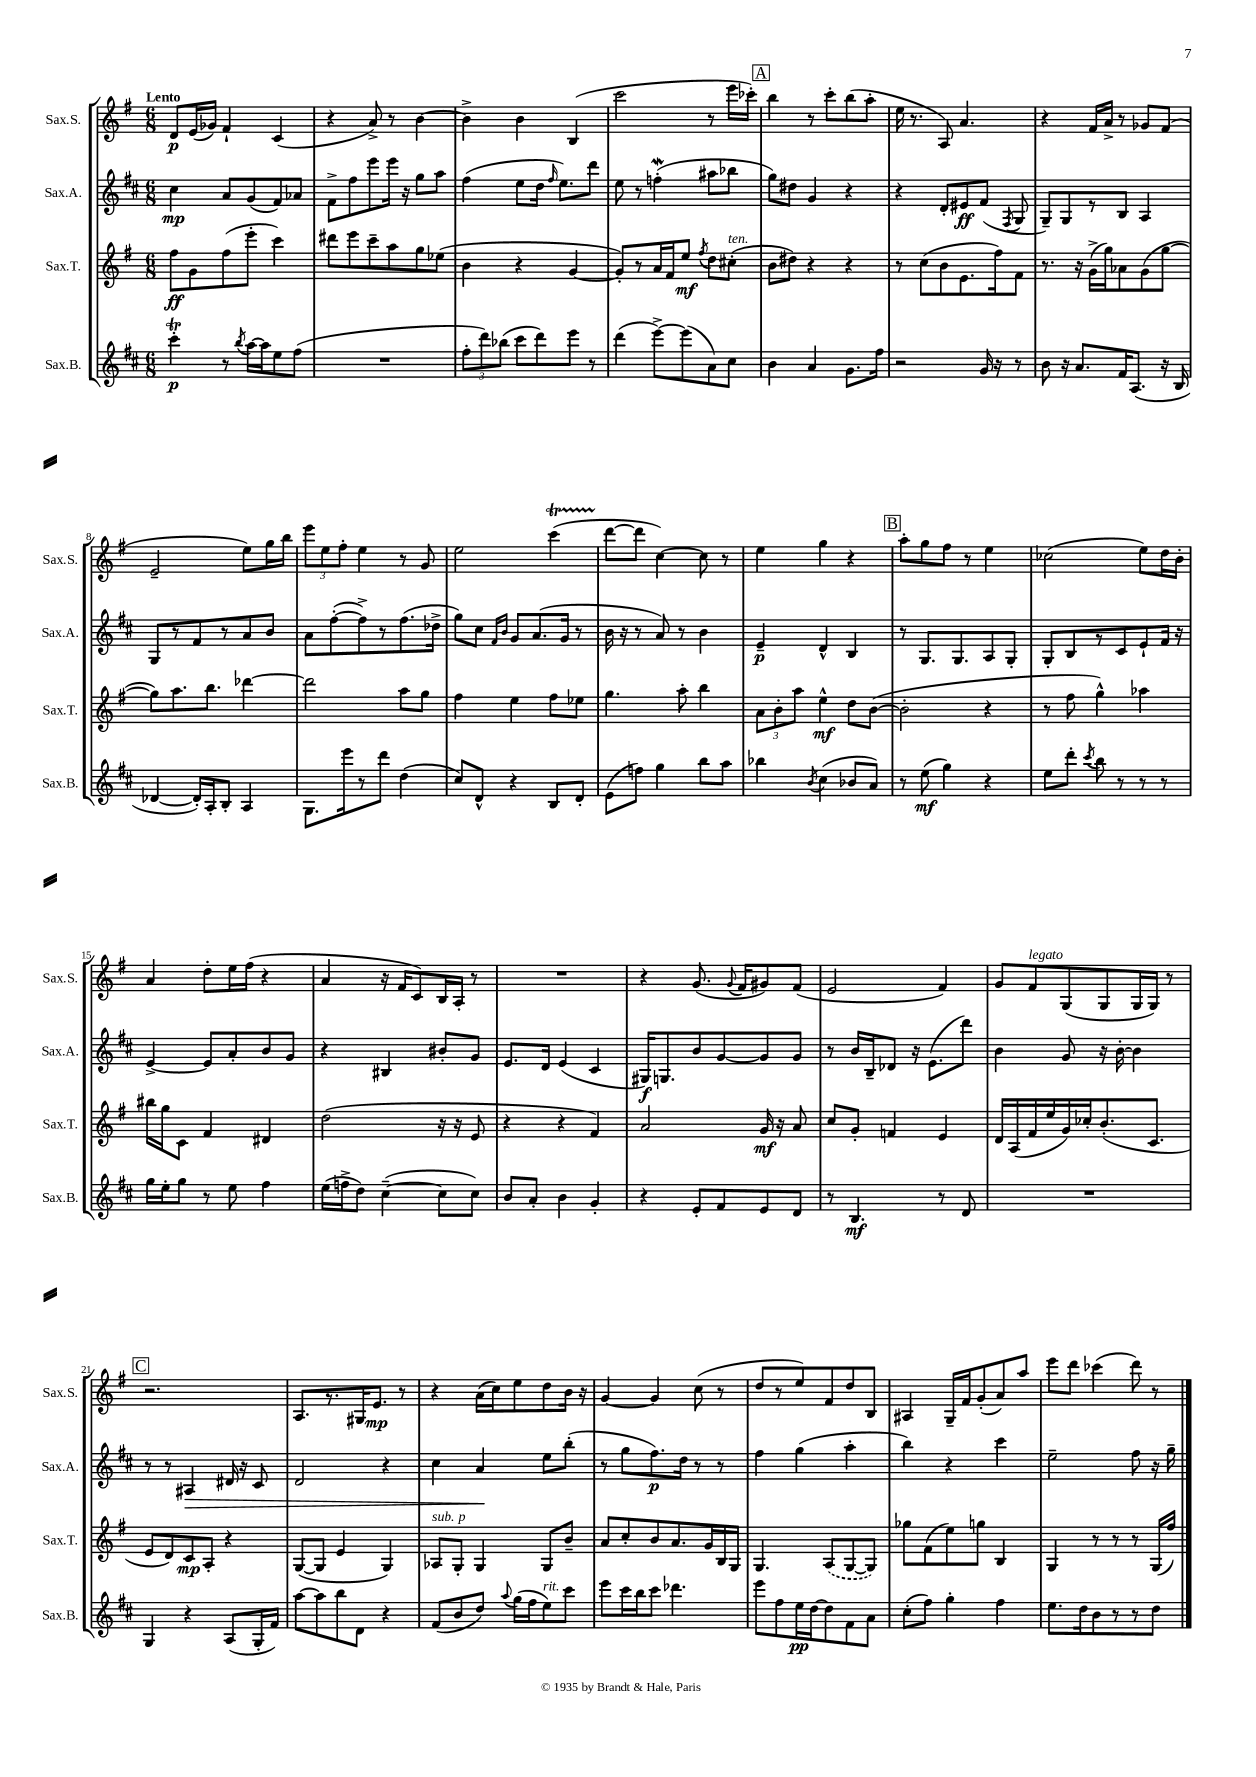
<<
\new StaffGroup <<
\new Staff = "s0" \with { instrumentName = "Sax.S." shortInstrumentName = "Sax.S." } {
    \clef treble \key g \major \numericTimeSignature \time 6/8 \tempo "Lento"
    \autoBeamOff d'8[\p e'16( ges'16]) fis'4-! c'4( |
    r4 a'8->) r8 b'4~ |
    b'4-> b'4 b4( |
    c'''2 r8 e'''16[ ces'''16]-.) |
    \mark \markup { \box "A" } b''4 r8 c'''8[-. b''8( a''8]-. |
    e''16 r8. a8) a'4. |
    r4 fis'16[ a'16]-> r8 ges'8[ fis'8]( |
    e'2-- e''8[) g''16 b''16] |
    \tuplet 3/2 { e'''8[ e''8 fis''8]-. } e''4 r8 g'8 |
    e''2 c'''4\startTrillSpan( |
    d'''8[~\stopTrillSpan d'''8] c''4~) c''8 r8 |
    e''4 g''4 r4 |
    \mark \markup { \box "B" } a''8[-. g''8 fis''8] r8 e''4 |
    ces''2( e''8[) d''16 b'16]-. |
    a'4 d''8[-. e''16 fis''16]( r4 |
    a'4 r16 fis'16[ c'8) b16 a16]-. r8 |
    R2. |
    r4 g'8.( \appoggiatura { g'8 } fis'16[ gis'8) fis'8]( |
    e'2 fis'4) |
    g'8[ fis'8^\markup { \italic "legato" } g8( g8 g16 g16]) r8 |
    \mark \markup { \box "C" } r2. |
    a8.[ r8. gis16 e'8.]\mp r8 |
    r4 a'16[( c''16) e''8 d''8 b'16] r16 |
    g'4~ g'4 c''8( r8 |
    d''8[ r8 e''8) fis'8 d''8 b8] |
    ais4 g16[-- fis'16 g'8-.( a'8) a''8] |
    e'''8[ d'''8] ces'''4( d'''8) r8 \bar "|." |
}
\new Staff = "s1" \with { instrumentName = "Sax.A." shortInstrumentName = "Sax.A." } {
    \clef treble \key d \major \numericTimeSignature \time 6/8
    \autoBeamOff cis''4\mp a'8[ g'8( fis'8) aes'8] |
    fis'8[-> fis''8 e'''8 e'''16] r16 g''8[ a''8] |
    fis''4( e''8[ d''16] \grace { fis''16 } e''8.[) d'''8] |
    e''8 r8 f''4-.\mordent( ais''8[ bes''8] |
    \mark \markup { \box "A" } g''8[) dis''8] g'4 r4 |
    r4 d'8[-. eis'8\ff fis'8]( \acciaccatura { fis8 } g8 |
    g8[--) g8 r8 b8] a4 |
    g8[ r8 fis'8 r8 a'8 b'8] |
    a'8[ fis''8~-.( fis''8->) r8 fis''8.( des''16]-> |
    g''8[) cis''8] \grace { fis'16[ b'16] } g'8[ a'8.( g'16] r8 |
    b'16 r16 r8 a'8) r8 b'4 |
    e'4--\p d'4-^ b4 |
    \mark \markup { \box "B" } r8 g8.[ g8. a8 g8]-. |
    g8[-. b8 r8 cis'8 e'8-! fis'16] r16 |
    e'4~-> e'8[ a'8-. b'8 g'8] |
    r4 bis4 bis'8[-. g'8] |
    e'8.[ d'16] e'4( cis'4 |
    gis16[\f) g8. b'8 g'8~ g'8 g'8] |
    r8 b'16[ b16-- des'8] r16 e'8.[( d'''8]) |
    b'4 g'8 r16 b'16~-. b'4 |
    \mark \markup { \box "C" } r8 r8 ais4\> dis'16 r16 cis'8 |
    d'2 r4 |
    cis''4 a'4\! e''8[ b''8]-.( |
    r8 g''8[ fis''8.\p) d''16] r8 r8 |
    fis''4 g''4( a''4-. |
    b''4) r4 cis'''4 |
    e''2-- fis''8 r16 g''16-- \bar "|." |
}
\new Staff = "s2" \with { instrumentName = "Sax.T." shortInstrumentName = "Sax.T." } {
    \clef treble \key g \major \numericTimeSignature \time 6/8
    \autoBeamOff fis''8[\ff g'8 fis''8( e'''8]-. c'''4) |
    dis'''8[ e'''8 c'''8-- a''8 g''8 ees''8]( |
    b'4 r4 g'4~ |
    g'8[-.) r8 a'16 fis'16 e''8]\mf \acciaccatura { fis''8 } d''8[ cis''8]-.^\markup { \italic "ten." }( |
    \mark \markup { \box "A" } b'8[ dis''8]) r4 r4 |
    r8 c''8[( b'8 e'8. fis''16) fis'8] |
    r8. r16 g'16[->( g''16) aes'8 g'8( g''8]~ |
    g''8[) a''8. b''8.] des'''4~ |
    des'''2 a''8[ g''8] |
    fis''4 e''4 fis''8[ ees''8] |
    g''4. a''8-. b''4 |
    \tuplet 3/2 { a'8[ b'8-. a''8] } e''4-^\mf d''8[ b'8]~( |
    \mark \markup { \box "B" } b'2-. r4 |
    r8 fis''8 g''4-^) aes''4 |
    bis''16[ g''16 c'8] fis'4 dis'4 |
    d''2( r16 r16 e'8 |
    r4 r4 fis'4) |
    a'2 g'16\mf r16 a'8 |
    c''8[ g'8]-. f'4 e'4 |
    d'16[ a16( fis'16 e''16 g'16) ces''16-. b'8.-.( c'8.] |
    \mark \markup { \box "C" } e'8[ d'8) c'8\mp a8]-. r4 |
    g8[~( g8] e'4 g4) |
    aes8[^\markup { \italic "sub. p" } g8]-. g4 g8[ b'8]-- |
    a'8[ c''8-. b'8 a'8. g'16 b16 g16] |
    g4. \once \slurDashed a8[( g8~ g8]) |
    ges''8[ fis'8( e''8) g''8] b4 |
    g4 r8 r8 r8 g16[( fis''16]) \bar "|." |
}
\new Staff = "s3" \with { instrumentName = "Sax.B." shortInstrumentName = "Sax.B." } {
    \clef treble \key d \major \numericTimeSignature \time 6/8
    \autoBeamOff cis'''4-.\trill\p r8 \acciaccatura { b''8 } a''16[~ a''16 e''8 fis''8]( |
    R2. |
    \tuplet 3/2 { fis''8[-. d'''8) bes''8]( } cis'''8[ d'''8) e'''8] r8 |
    d'''4( e'''8[~->) e'''8( a'8) cis''8] |
    \mark \markup { \box "A" } b'4 a'4 g'8.[ fis''16] |
    r2 g'16 r16 r8 |
    b'8 r16 a'8.[ fis'16 a8.]( r16 b16 |
    des'4~ des'16[-.) a16-. b8]-. a4 |
    g8.[ e'''16 r8 d'''8] d''4( |
    cis''8[) d'8]-^ r4 b8[ d'8]-. |
    e'8[( f''8]) g''4 b''8[ a''8] |
    bes''4 \acciaccatura { b'8 } cis''4( bes'8[ a'8]) |
    \mark \markup { \box "B" } r8 e''8\mf( g''4) r4 |
    e''8[ d'''8]-. \acciaccatura { cis'''8 } b''8 r8 r8 r8 |
    g''16[ e''16-. g''8] r8 e''8 fis''4 |
    e''16[( f''16-> d''8]) cis''4~--( cis''8[ cis''8]) |
    b'8[ a'8]-. b'4 g'4-. |
    r4 e'8[-. fis'8 e'8 d'8] |
    r8 b4.\mf r8 d'8 |
    R2. |
    \mark \markup { \box "C" } g4 r4 a8[( g16-. fis'16]) |
    a''8[~ a''8 b''8 d'8] r4 |
    fis'8[( b'8 d''8]) \appoggiatura { a''8 } g''16[( fis''16 e''8^\markup { \italic "rit." }) cis'''8] |
    e'''8[ cis'''16 b''16 cis'''8] des'''4. |
    e'''8[ fis''8 e''16\pp d''16~ d''8 fis'8 a'8] |
    cis''8[-.( fis''8]) g''4-. fis''4 |
    e''8.[ d''16 b'8 r8 r8 d''8] \bar "|." |
}
>>
>>
